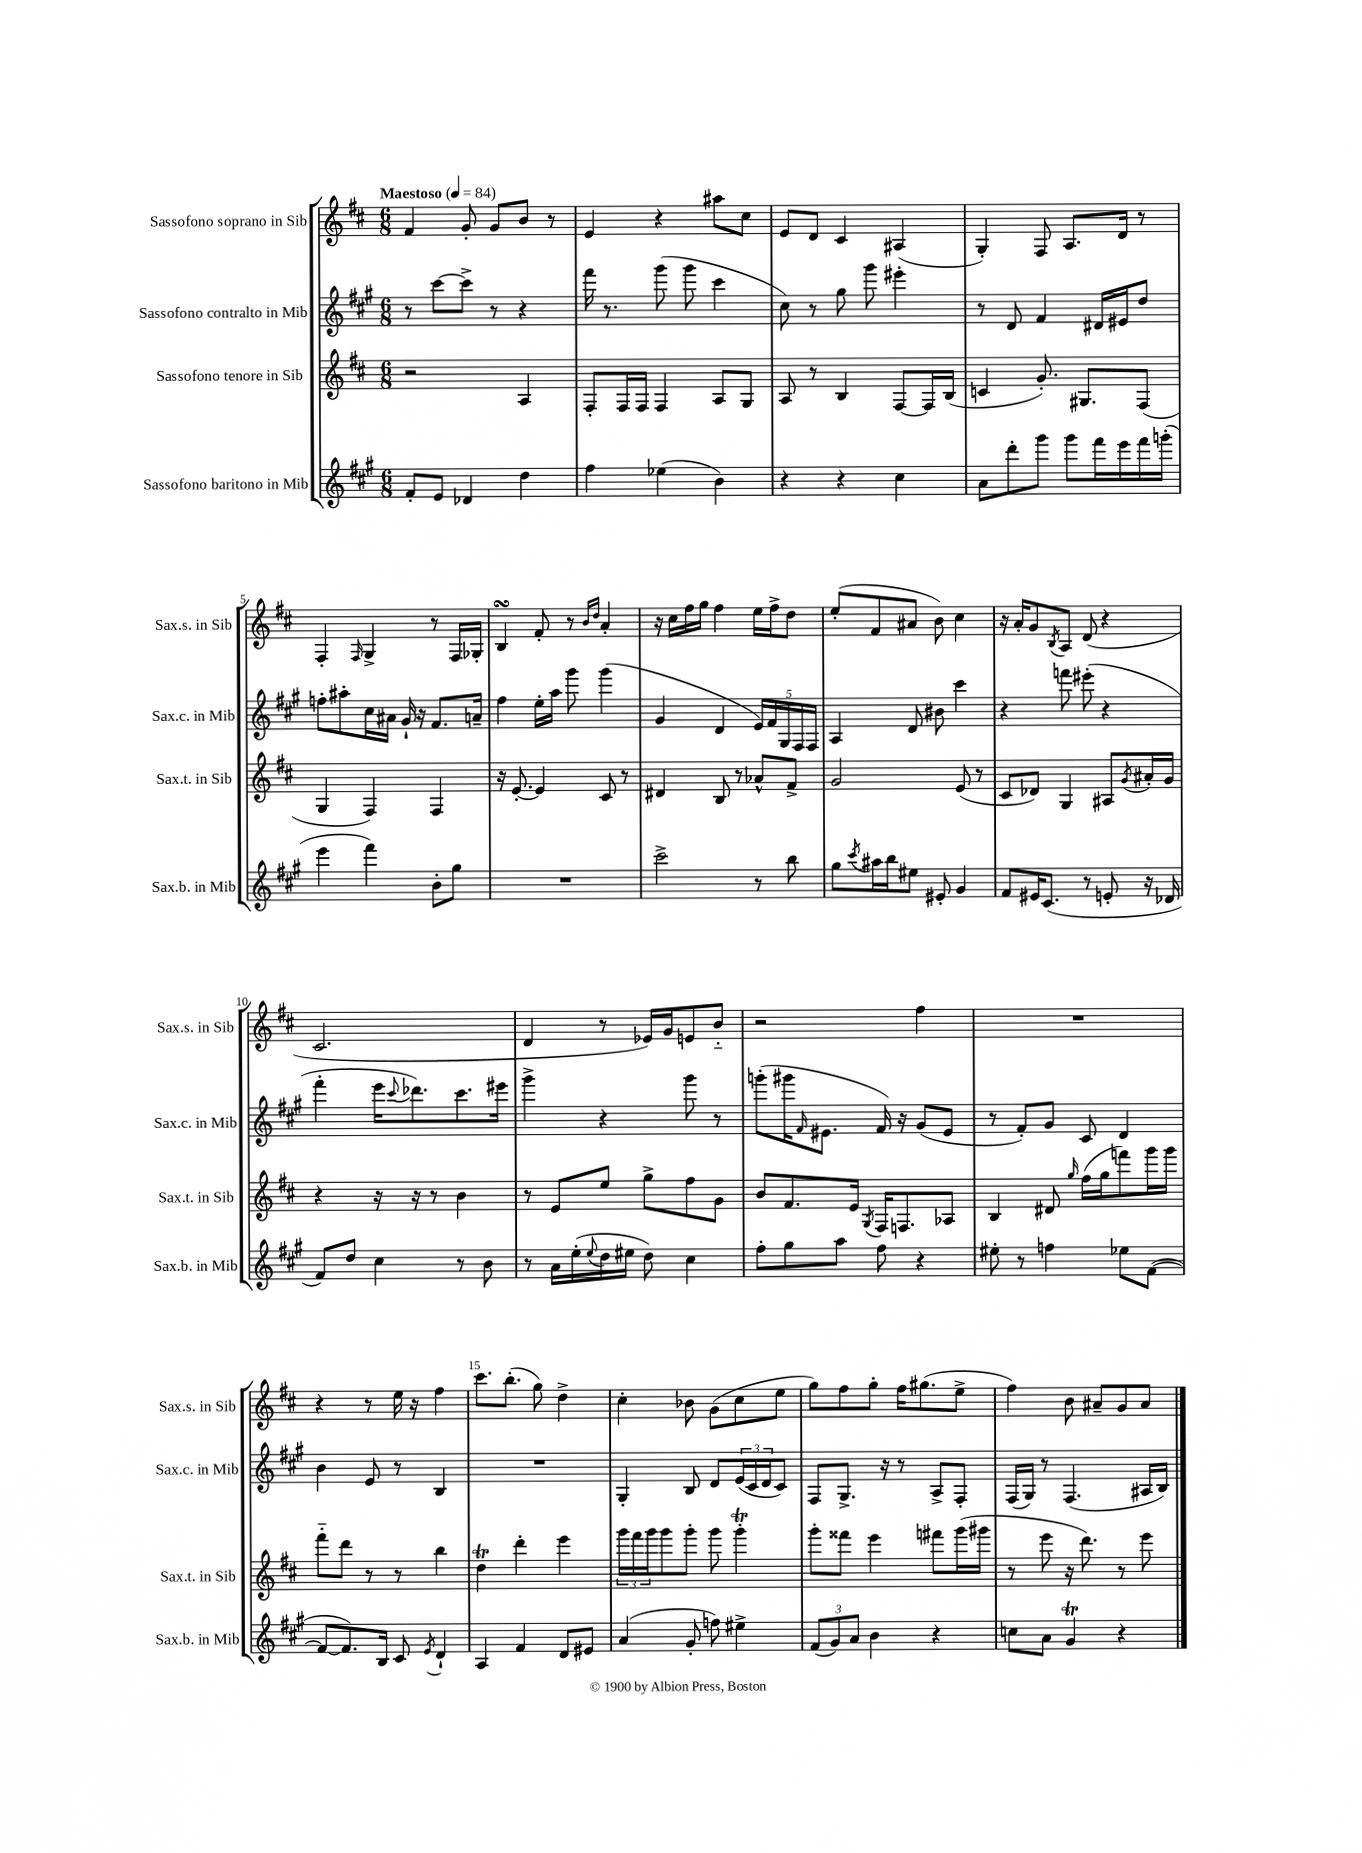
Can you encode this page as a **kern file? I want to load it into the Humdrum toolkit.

**kern	**kern	**kern	**kern
*staff4	*staff3	*staff2	*staff1
*clefG2	*clefG2	*clefG2	*clefG2
*k[f#c#g#]	*k[f#c#]	*k[f#c#g#]	*k[f#c#]
*M6/8	*M6/8	*M6/8	*M6/8
*MM84	*MM84	*MM84	*MM84
8f#'	2r	8r	4f#
8e	.	[8ccc#	.
4d-	.	8ccc#^]	8g'
.	.	8r	8g
4dd	4A	4r	8b
.	.	.	8r
=	=	=	=
4ff#	8F#'	16fff#	4e
.	.	8.r	.
.	16F#	.	.
.	16F#	.	.
(4ee-	4F#	(8ggg#	4r
.	.	8ggg#	.
4b)	8A	4ccc#	8aa#
.	8G	.	8cc#
=	=	=	=
4r	8A	8cc#)	8e
.	8r	8r	8d
4r	4B	8gg#	4c#
.	.	8ggg#	.
4cc#	[8F#	4eee#'	(4A#
.	16F#]	.	.
.	(16B	.	.
=	=	=	=
8a	4c	8r	4G')
8ddd'	.	8d	.
8ggg#	8.g')	4f#	8F#
8ggg#	.	.	8.A
.	8.G#	.	.
16fff#	.	16d#	.
16eee	.	16e#	16d
16fff#	(8F#	8dd	8r
(16ggg'	.	.	.
=	=	=	=
4eee	4G	8ff'	4F#'
.	.	8aa#'	.
.	.	.	16qqF#
4fff#)	4F#)	16cc#	4G^
.	.	16a#	.
.	.	16g#`	.
.	.	16r	.
8b'	4F#	8.f#	8r
8gg#	.	.	16F#
.	.	16a~	16G-'
=	=	=	=
2.r	16r	4ff#	4B
.	[8.e'	.	.
.	4e]	16ee'	8f#'
.	.	16aa	.
.	.	8ggg#	8r
.	.	.	16qqb
.	.	.	16qqdd
.	8c#	(4ggg#	4a'
.	8r	.	.
=	=	=	=
2ccc#^	4d#	4g#	16r
.	.	.	16cc#
.	.	.	16ff#
.	.	.	16gg
.	8B	4d	4ff#
.	8r	.	.
8r	8a-^^	20e)	16ee
.	.	20f#	.
.	.	.	16ff#^
.	.	20G#	.
8bb	8f#^	.	8dd
.	.	20F#	.
.	.	20F#	.
=	=	=	=
8gg#	2g	4A	(8ee'
8qccc#	.	.	.
16aa#	.	.	8f#
16bb	.	.	.
8ee#	.	8d	8a#
8e#'	.	8b#	8b)
4g#	(8e	4ccc#	4cc#
.	8r	.	.
=	=	=	=
8f#	8c#	4r	16r
.	.	.	16a'
16e#	8d-)	.	8g
(8.c#	.	.	.
.	.	.	8qB
.	4G	8fff	8A
8r	.	(8eee#'	(8d
8e'	8A#	4r	4r
.	8qg	.	.
16r	16a#'	.	.
16d-	16g	.	.
=	=	=	=
8f#)	4r	4fff#'	2.c#
8dd	.	.	.
4cc#	16r	16eee	.
.	.	8qqccc#	.
.	16r	8.ddd-)	.
.	8r	.	.
8r	4b	8.ccc#	.
8b	.	.	.
.	.	16eee#	.
=	=	=	=
8r	8r	4ggg#^	4d
16a	8e	.	.
(16ee'	.	.	.
8qqee	.	.	.
16dd	8ee	4r	8r
16ee#	.	.	.
8dd)	8gg^	.	16e-)
.	.	.	16g
4cc#	8ff#	8ggg#	8e
.	8g	8r	8b'~
=	=	=	=
8ff#'	8b	(8ggg'	2r
8gg#	8.f#	16ggg#	.
.	.	16qqf#	.
.	.	8.e#	.
8aa	.	.	.
.	16e	.	.
.	8qG	.	.
8ff#	16F#	16f#)	.
.	8.F	16r	.
4r	.	(8g#	4ff#
.	8A-	8e#	.
=	=	=	=
8ee#'	4B	8r	2.r
8r	.	8f#')	.
4ff	8d#	8g#	.
.	16qqgg	.	.
.	(16ff#	8c#	.
.	16gg	.	.
8ee-	8fff)	4d	.
([8f#	16ggg	.	.
.	16ggg	.	.
=	=	=	=
8f#_	8fff#'~	4b	4r
8.f#])	8ddd	.	.
.	8r	8e	8r
16B	.	.	.
8c#	8r	8r	16ee
.	.	.	16r
8qe	.	.	.
4d`	4bb	4B	4ff#
=	=	=	=
4A	4dd	2.r	8.ccc#
.	.	.	(8.bb'
4f#	4ddd'	.	.
.	.	.	8gg)
8d	4eee	.	4dd^
8e#	.	.	.
=	=	=	=
(4a	24ggg	4G#'	4cc#'
.	24fff#	.	.
.	24ggg	.	.
.	8ggg	.	.
8g#'	8ggg'	8B	8b-
8ff)	8ggg	8d	(8g
4ee#^	4ggg'	(24e	8cc#
.	.	24c#	.
.	.	24d	.
.	.	8c#)	8ee
=	=	=	=
(12f#	8ggg'	8F#	8gg)
12g#)	.	.	.
.	8fff##	8.G#^	8ff#
12a	.	.	.
4b	4eee	.	8gg'
.	.	16r	.
.	.	8r	16ff#
.	.	.	(8.gg#
4r	8fff#	8A^	.
.	(16ggg	8F#'	8ee^
.	16ggg#	.	.
=	=	=	=
8cc	8r	(16F#	4ff#)
.	.	16G#)	.
8a	8eee	8r	.
4g#	16r	(4.F#	8b
.	8.ddd)	.	.
.	.	.	8a#~
4r	8r	.	8g
.	8eee	16A#	8a#
.	.	16B)	.
==	==	==	==
*-	*-	*-	*-
